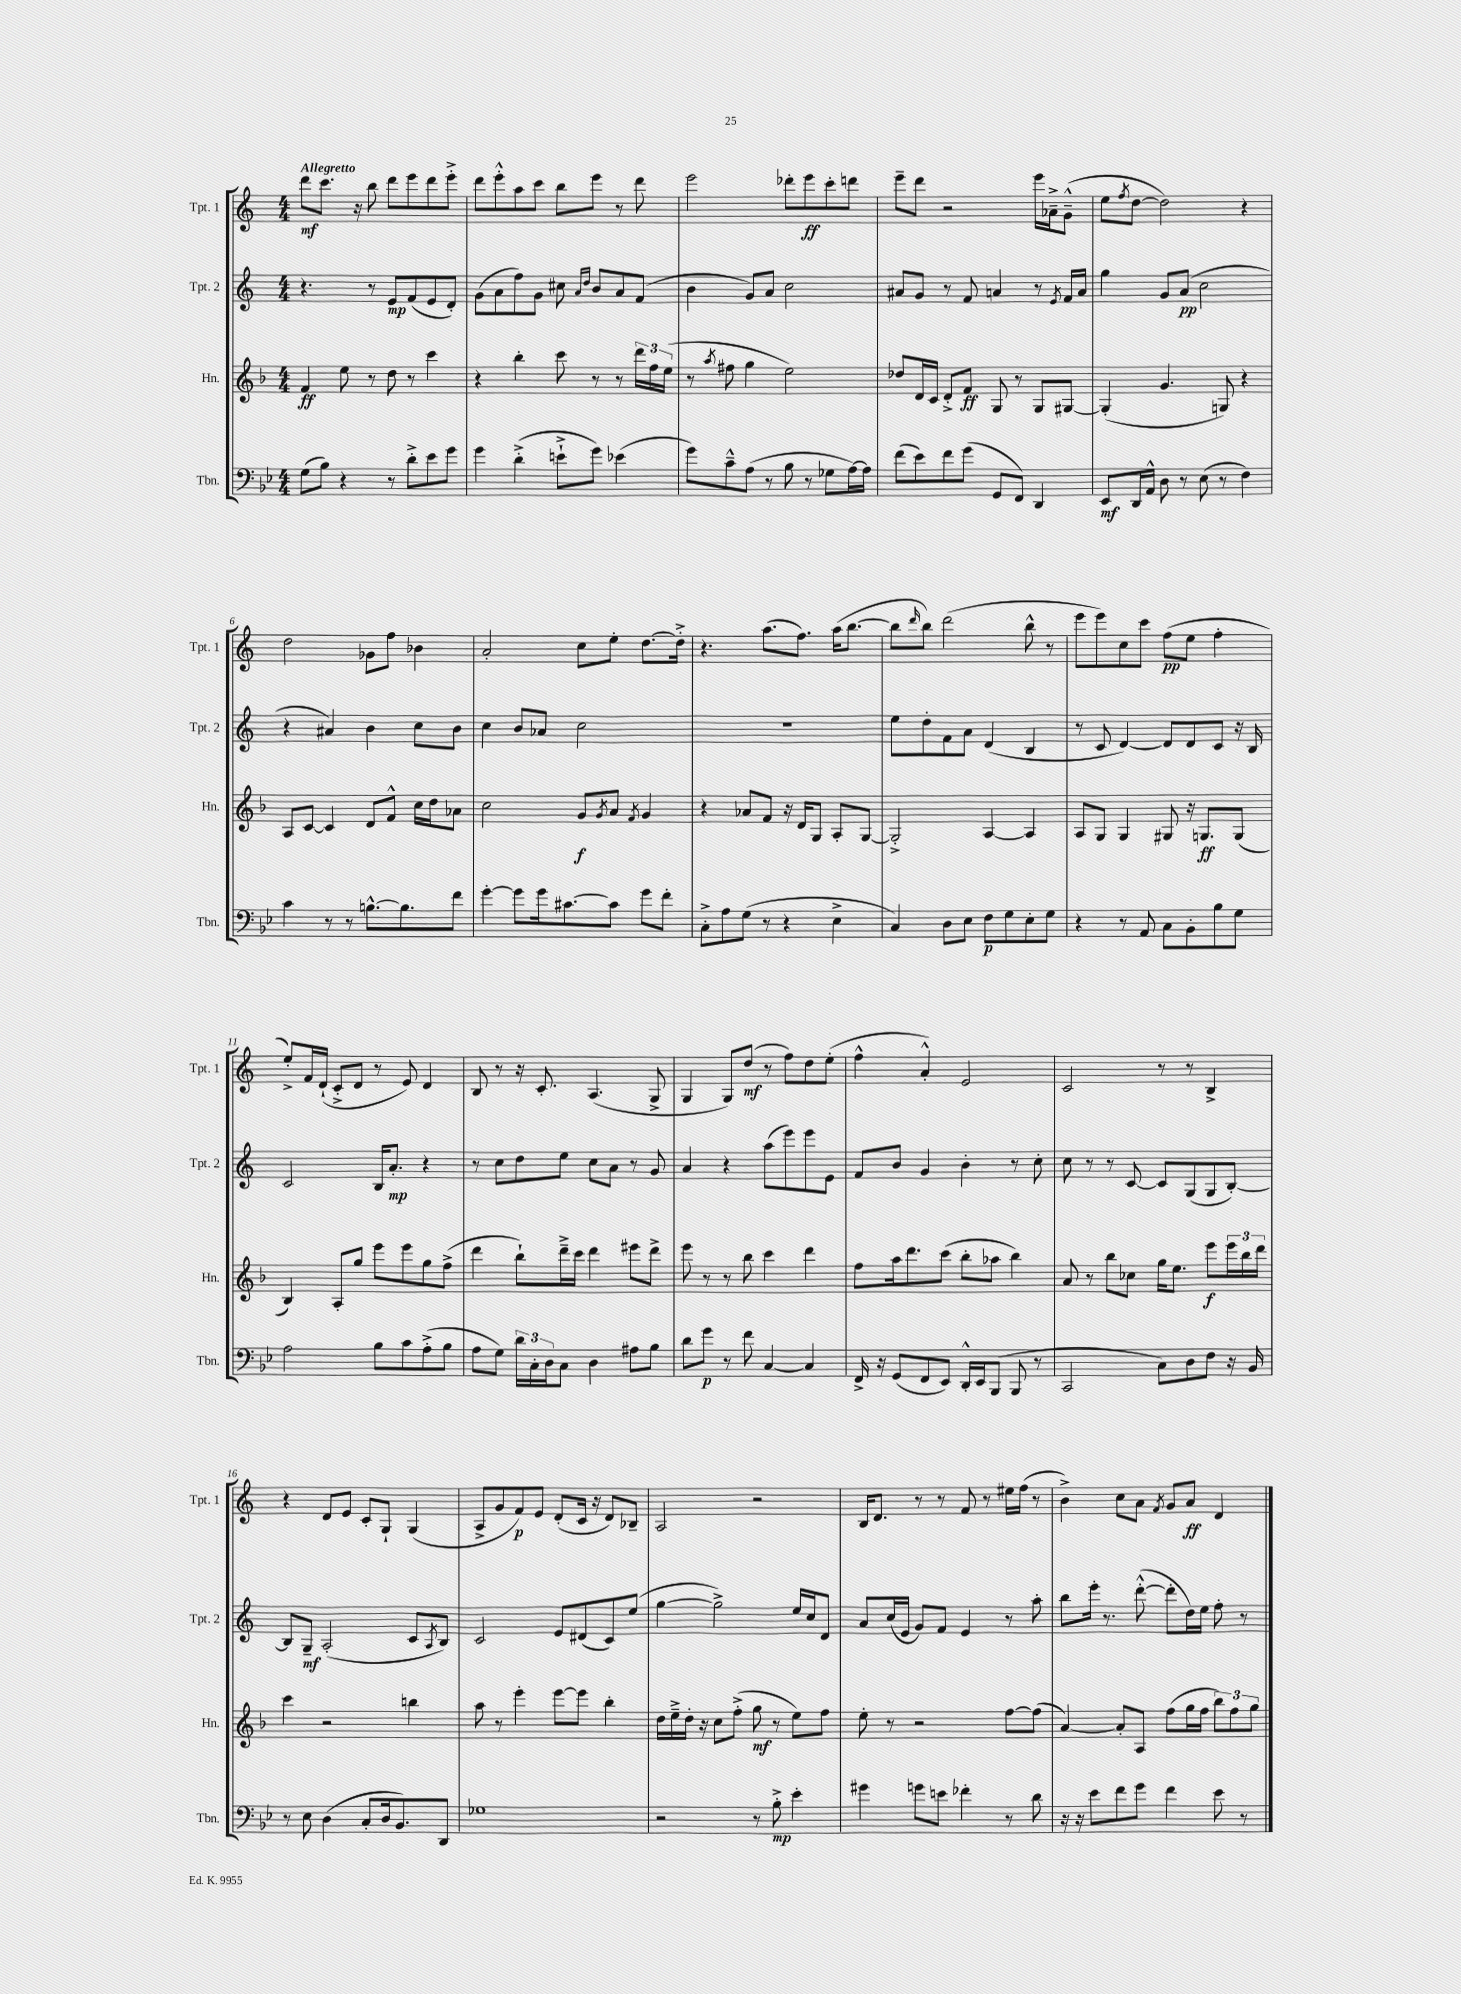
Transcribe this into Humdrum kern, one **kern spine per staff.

**kern	**dynam	**kern	**dynam	**kern	**dynam	**kern	**dynam
*part4	*part4	*part3	*part3	*part2	*part2	*part1	*part1
*staff4	*staff4	*staff3	*staff3	*staff2	*staff2	*staff1	*staff1
*I"Tbn.	*	*I"Hn.	*	*I"Tpt. 2	*	*I"Tpt. 1	*
*I'Tbn.	*	*I'Hn.	*	*I'Tpt. 2	*	*I'Tpt. 1	*
*clefF4	*	*clefG2	*	*clefG2	*	*clefG2	*
*k[b-e-]	*	*k[b-]	*	*k[]	*	*k[]	*
*M4/4	*	*M4/4	*	*M4/4	*	*M4/4	*
=1	=1	=1	=1	=1	=1	=1	=1
!	!	!	!	!	!	!LO:TX:a:B:t=Allegretto	!
(8G\L	.	4f/	ff	4.r	.	8ddd\L	mf
8B-\J)	.	.	.	.	.	8.ccc\J	.
4r	.	8ee\	.	.	.	.	.
.	.	.	.	.	.	16r	.
.	.	8r	.	8r	.	8bb\	.
8r	.	8dd\	.	8e/L	mp	8ddd\L	.
8d'^\L	.	8r	.	(8f/	.	8eee\	.
8e-\	.	4ccc\	.	8e/	.	8ddd\	.
8g\J	.	.	.	8d'/J)	.	8eee'^\J	.
=2	=2	=2	=2	=2	=2	=2	=2
4g\	.	4r	.	(8g\L	.	8ddd\L	.
.	.	.	.	8a\	.	8eee'^^\	.
(4d'^\	.	4bb-'\	.	8ff\)	.	8aa\	.
.	.	.	.	8g\J	.	8ccc\J	.
8en`^\L	.	8ccc\	.	8cc#X\	.	8bb\L	.
.	.	.	.	16qqa/LL	.	.	.
.	.	.	.	16qqdd/JJ	.	.	.
8g\J)	.	8r	.	8b/L	.	8eee\J	.
(4e-X\	.	8r	.	8a/	.	8r	.
.	.	24ddd\LL	.	(8f/J	.	8ddd\	.
.	.	24ff\	.	.	.	.	.
.	.	(24ee\JJ	.	.	.	.	.
=3	=3	=3	=3	=3	=3	=3	=3
8g\L)	.	8r	.	4b\	.	2eee\	.
.	.	8qaa/	.	.	.	.	.
8c~^^\	.	8ff#X\	.	.	.	.	.
(8A\J	.	4gg\	.	8g/L)	.	.	.
8r	.	.	.	8a/J	.	.	.
8B-\	.	2ee\)	.	2cc\	.	8ddd-X'\L	.
8r	.	.	.	.	.	8eee\	ff
8G-X\L	.	.	.	.	.	8ccc'\	.
[16A\L)	.	.	.	.	.	8dddn\J	.
16A\JJ]	.	.	.	.	.	.	.
=4	=4	=4	=4	=4	=4	=4	=4
(8f\L	.	8dd-X/L	.	8a#X/L	.	8eee~\L	.
8e-\)	.	16d/L	.	8g/J	.	8ddd\J	.
.	.	16c/JJ	.	.	.	.	.
8f\	.	8d'^/L	.	8r	.	2r	.
(8g\J	.	8f/J	ff	8f/	.	.	.
8GG/L	.	8G/	.	4an/	.	.	.
8FF/J)	.	8r	.	.	.	.	.
4DD/	.	8G/L	.	8r	.	16eee\LL	.
.	.	.	.	.	.	16a-X~^\J	.
.	.	.	.	8qe/	.	.	.
.	.	[8G#X/J	.	16f/LL	.	(8g~^^\J	.
.	.	.	.	16a/JJ	.	.	.
=5	=5	=5	=5	=5	=5	=5	=5
8EE-/L	mf	(4G#'/]	.	4gg\	.	8ee\L	.
.	.	.	.	.	.	8qff/	.
16DD/L	.	.	.	.	.	[8dd\J	.
16AA^^/JJ	.	.	.	.	.	.	.
8D\	.	4.g/	.	8g/L	.	2dd\])	.
8r	.	.	.	(8a/J	pp	.	.
(8E-\	.	.	.	2cc\	.	.	.
8r	.	8Gn/)	.	.	.	.	.
4F\)	.	4r	.	.	.	4r	.
!!LO:LB:g=z
=6	=6	=6	=6	=6	=6	=6	=6
4c\	.	8A/L	.	4r	.	2dd\	.
.	.	[8c/J	.	.	.	.	.
8r	.	4c/]	.	4a#X/)	.	.	.
8r	.	.	.	.	.	.	.
[8.Bn^^\L	.	8d/L	.	4b\	.	8g-X\L	.
.	.	8f^^/J	.	.	.	8ff\J	.
8.B\]	.	.	.	.	.	.	.
.	.	16cc\LL	.	8cc\L	.	4b-X\	.
.	.	16dd\J	.	.	.	.	.
8f\J	.	8a-X\J	.	8b\J	.	.	.
=7	=7	=7	=7	=7	=7	=7	=7
[4g'\	.	2cc\	.	4cc\	.	2a'/	.
8g\L]	.	.	.	8b/L	.	.	.
16g\k	.	.	.	8a-X/J	.	.	.
[8.c#X\	.	.	.	.	.	.	.
.	.	8g/L	f	2cc\	.	8cc\L	.
.	.	8qg/	.	.	.	.	.
8c#\J]	.	8a/J	.	.	.	8ee'\J	.
.	.	8qf/	.	.	.	.	.
8g\L	.	4g/	.	.	.	[8.dd\L	.
8f'\J	.	.	.	.	.	.	.
.	.	.	.	.	.	16dd'^\Jk]	.
=8	=8	=8	=8	=8	=8	=8	=8
8C'^\L	.	4r	.	1r	.	4.r	.
8A\	.	.	.	.	.	.	.
(8G\J	.	8a-X/L	.	.	.	.	.
8r	.	8f/J	.	.	.	(8.aa\L	.
4r	.	16r	.	.	.	.	.
.	.	16d/KL	.	.	.	8.ff\J)	.
.	.	8G/J	.	.	.	.	.
4E-^\	.	8A'/L	.	.	.	(16aa\KL	.
.	.	.	.	.	.	[8.bb\J	.
.	.	[8G/J	.	.	.	.	.
=9	=9	=9	=9	=9	=9	=9	=9
4C/)	.	2G'^/]	.	8ee\L	.	8bb\L]	.
.	.	.	.	.	.	16qqddd/	.
.	.	.	.	8dd'\	.	8bb\J)	.
8D\L	.	.	.	8f\	.	(2ddd\	.
8E-\J	.	.	.	8a\J	.	.	.
8F\L	p	[4A/	.	(4d/	.	.	.
8G\	.	.	.	.	.	.	.
8E-'\	.	4A/]	.	4B/	.	8bb^^\	.
8G\J	.	.	.	.	.	8r	.
=10	=10	=10	=10	=10	=10	=10	=10
4r	.	8A/L	.	8r	.	8eee\L	.
.	.	8G/J	.	8c/	.	8eee\)	.
8r	.	4G/	.	[4d/)	.	8cc\	.
8AA/	.	.	.	.	.	8ccc\J	.
8C\L	.	8G#X/	.	8d/L]	.	(8ff\L	pp
8BB-'\	.	16r	.	8d/	.	8ee\J	.
.	.	8.Gn/L	ff	.	.	.	.
8B-\	.	.	.	8c/J	.	4ff'\	.
8G\J	.	(8G/J	.	16r	.	.	.
.	.	.	.	16B/	.	.	.
!!LO:LB:g=z
=11	=11	=11	=11	=11	=11	=11	=11
2A\	.	4B-/)	.	2c/	.	8ee'^/L)	.
.	.	.	.	.	.	16f/L	.
.	.	.	.	.	.	(16d`/JJ	.
.	.	8A'/L	.	.	.	8c'^/L	.
.	.	8gg/J	.	.	.	8d/J	.
8B-\L	.	8eee\L	.	16B/KL	.	8r	.
.	.	.	.	8.a'/J	mp	.	.
8c\	.	8eee\	.	.	.	8e/)	.
(8A'^\	.	8gg\	.	4r	.	4d/	.
8B-\J	.	(8ff^\J	.	.	.	.	.
=12	=12	=12	=12	=12	=12	=12	=12
8A\L	.	4ddd\	.	8r	.	8B/	.
8G\J)	.	.	.	8cc\L	.	8r	.
24d\LL	.	8bb-`\L)	.	8dd\	.	16r	.
24C'\	.	.	.	.	.	.	.
.	.	.	.	.	.	8.c'/	.
24D\J	.	.	.	.	.	.	.
8C\J	.	16ddd~^\L	.	8ee\J	.	.	.
.	.	16ccc\JJ	.	.	.	.	.
4D\	.	4ddd\	.	8cc\L	.	(4.A/	.
.	.	.	.	8a\J	.	.	.
8A#X\L	.	8eee#X\L	.	8r	.	.	.
8B-\J	.	8ddd^\J	.	8g/	.	8G^/	.
=13	=13	=13	=13	=13	=13	=13	=13
8d\L	.	8eee\	.	4a/	.	4G/	.
8g\J	p	8r	.	.	.	.	.
8r	.	8r	.	4r	.	8G/L)	.
8f\	.	8bb-\	.	.	.	(8dd/J	mf
[4C/	.	4ccc\	.	(8aa\L	.	8r	.
.	.	.	.	8eee\)	.	8ff\L)	.
4C/]	.	4ddd\	.	8eee\	.	8dd\	.
.	.	.	.	8e\J	.	(8ee'\J	.
=14	=14	=14	=14	=14	=14	=14	=14
16FF^/	.	8ff\L	.	8f/L	.	4ff^^\	.
16r	.	.	.	.	.	.	.
(8GG/L	.	16aa\k	.	8b/J	.	.	.
.	.	8.ddd\	.	.	.	.	.
8FF/	.	.	.	4g/	.	4a'^^/)	.
8EE-/J)	.	(8ccc\J	.	.	.	.	.
16DD'^^/LL	.	8bb-'\L	.	4b'\	.	2e/	.
16EE-/J	.	.	.	.	.	.	.
(8BBB-/J	.	8aa-X\J	.	.	.	.	.
8BBB-/	.	4bb-\)	.	8r	.	.	.
8r	.	.	.	8cc'\	.	.	.
=15	=15	=15	=15	=15	=15	=15	=15
2CC/	.	8a/	.	8cc\	.	2c/	.
.	.	8r	.	8r	.	.	.
.	.	8bb-\L	.	8r	.	.	.
.	.	8cc-X\J	.	[8c/	.	.	.
8C\L)	.	16gg\KL	.	8c/L]	.	8r	.
.	.	8.ee\J	.	.	.	.	.
8D\	.	.	.	(8G/	.	8r	.
8F\J	.	8eee\L	f	8G/	.	4B^/	.
16r	.	24eee\L	.	[8B'/J)	.	.	.
.	.	24bb-\	.	.	.	.	.
16BB-/	.	.	.	.	.	.	.
.	.	24ddd\JJ	.	.	.	.	.
!!LO:LB:g=z
=16	=16	=16	=16	=16	=16	=16	=16
8r	.	4ccc\	.	8B/L]	.	4r	.
8E-\	.	.	.	8G~/J	mf	.	.
(4D\	.	2r	.	(2A'/	.	8d/L	.
.	.	.	.	.	.	8e/J	.
8C'/L	.	.	.	.	.	8c'/L	.
16D/k	.	.	.	.	.	8G`/J	.
8.BB-/)	.	.	.	.	.	.	.
.	.	4bbn\	.	8c/L	.	(4G/	.
.	.	.	.	8qA/	.	.	.
8DD/J	.	.	.	8B/J)	.	.	.
=17	=17	=17	=17	=17	=17	=17	=17
1G-X	.	8aa\	.	2c/	.	8A^/L	.
.	.	8r	.	.	.	8g/	.
.	.	4eee'\	.	.	.	8f/)	p
.	.	.	.	.	.	8e/J	.
.	.	[8eee\L	.	8e/L	.	(8d'/L	.
.	.	8eee\J]	.	(8d#X/	.	16c/Jk	.
.	.	.	.	.	.	16r	.
.	.	4bb-'\	.	8c/)	.	8d/L)	.
.	.	.	.	(8ee/J	.	8B-X~/J	.
=18	=18	=18	=18	=18	=18	=18	=18
2r	.	16dd\LL	.	[4gg\	.	2A/	.
.	.	16ee~^\	.	.	.	.	.
.	.	16dd'\JJ	.	.	.	.	.
.	.	16r	.	.	.	.	.
.	.	8cc\L	.	2gg^\])	.	.	.
.	.	(8ff'^\J	.	.	.	.	.
8r	.	8gg\	mf	.	.	2r	.
8B-'^\	mp	8r	.	.	.	.	.
4e-'\	.	8ee\L)	.	16ee/LL	.	.	.
.	.	.	.	16cc/J	.	.	.
.	.	8ff\J	.	8d/J	.	.	.
=19	=19	=19	=19	=19	=19	=19	=19
4g#X\	.	8ee'\	.	8a/L	.	16B/KL	.
.	.	.	.	.	.	8.d/J	.
.	.	8r	.	(16cc/L	.	.	.
.	.	.	.	16e/JJ	.	.	.
8gn\L	.	2r	.	8g/L)	.	8r	.
8en\J	.	.	.	8f/J	.	8r	.
4f-X'\	.	.	.	4e/	.	8f/	.
.	.	.	.	.	.	8r	.
8r	.	[8ff\L	.	8r	.	16ee#X\LL	.
.	.	.	.	.	.	(16ff\JJ	.
8d\	.	(8ff\J]	.	8aa'\	.	8r	.
=20	=20	=20	=20	=20	=20	=20	=20
16r	.	[4a/)	.	8bb\L	.	4b^\)	.
16r	.	.	.	.	.	.	.
8e-\L	.	.	.	16eee'\Jk	.	.	.
.	.	.	.	8.r	.	.	.
8f\	.	8a'/L]	.	.	.	8cc\L	.
8g\J	.	8A/J	.	([8ddd'^^\	.	8a\J	.
.	.	.	.	.	.	8qf/	.
4f\	.	(8ff\L	.	8ddd'\L]	.	8g/L	.
.	.	16gg\L	.	16dd\L)	.	8a/J	ff
.	.	16ff\JJ	.	16ee\JJ	.	.	.
8e-\	.	12bb-\L)	.	8ff'\	.	4d/	.
.	.	12ff\	.	.	.	.	.
8r	.	.	.	8r	.	.	.
.	.	12gg\J	.	.	.	.	.
==	==	==	==	==	==	==	==
*-	*-	*-	*-	*-	*-	*-	*-
